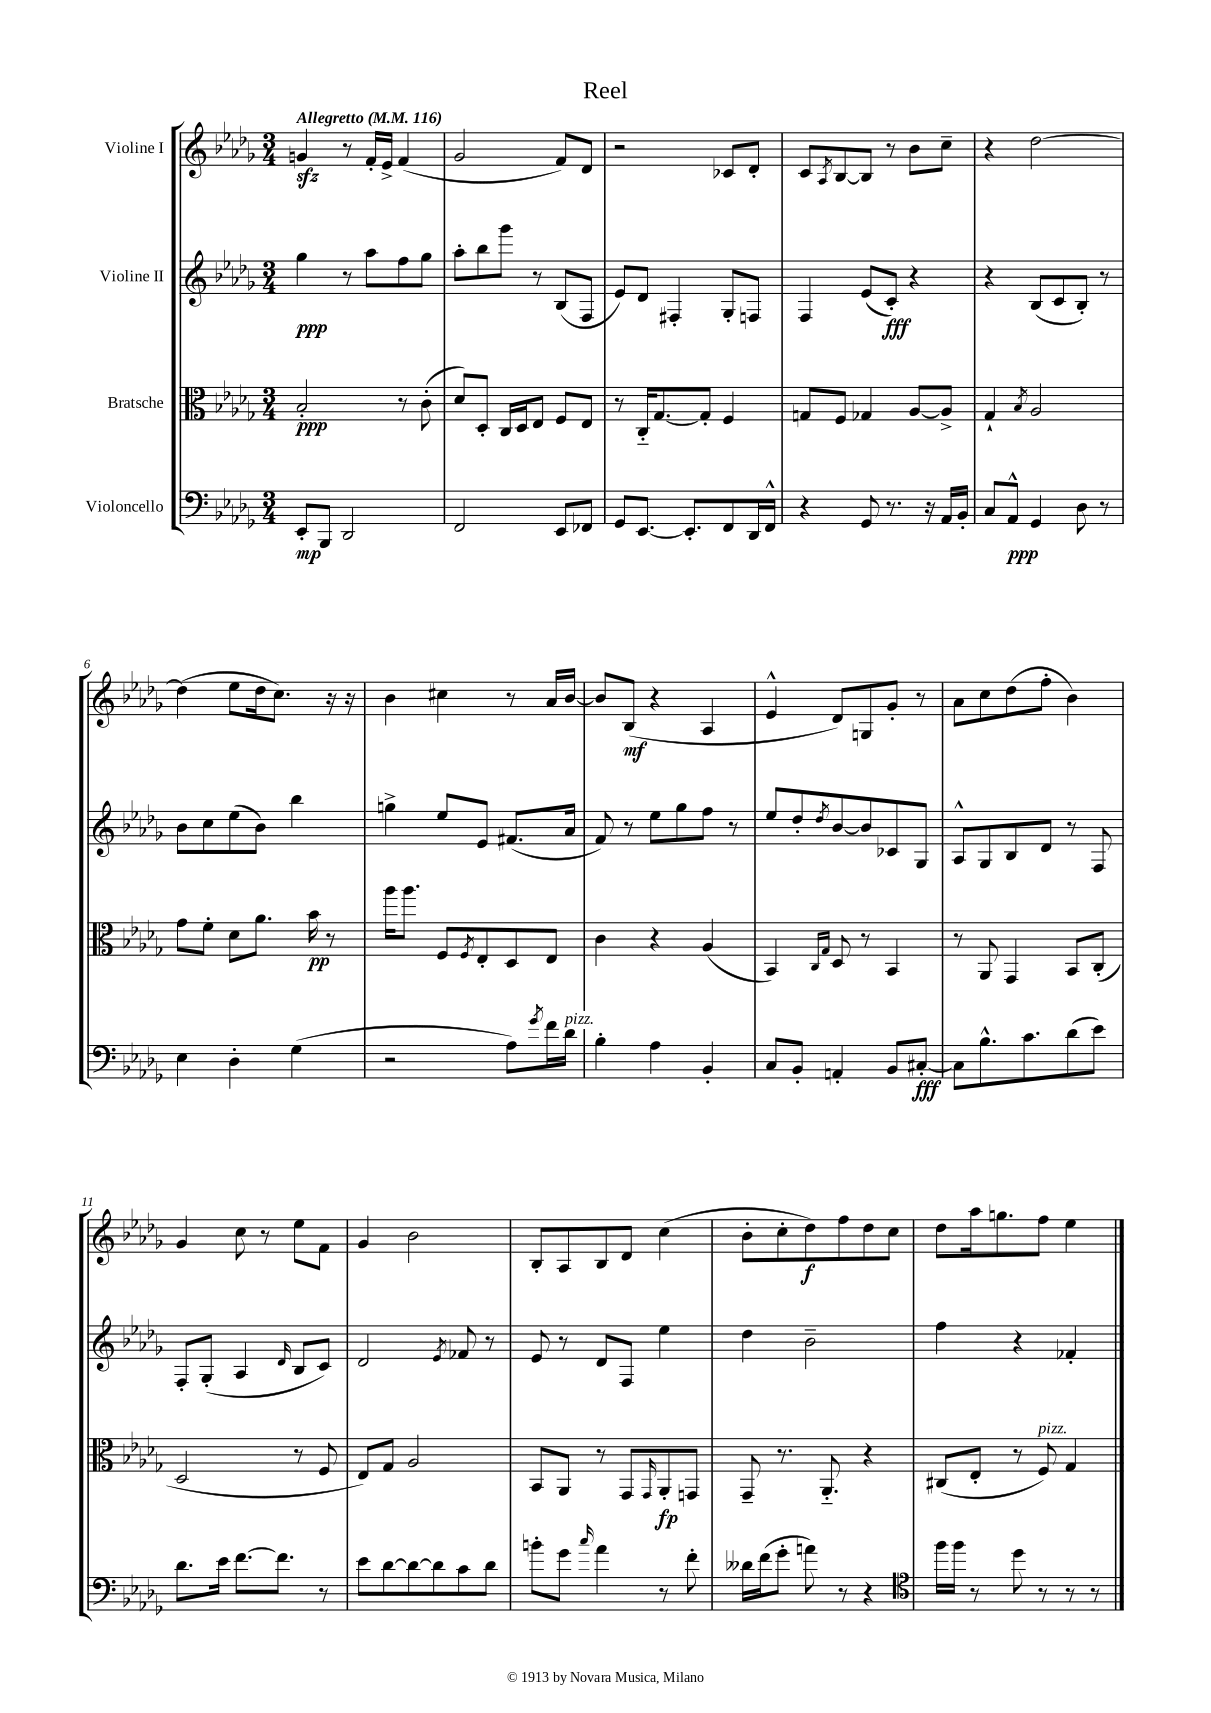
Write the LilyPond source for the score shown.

\header { title = "Reel" }
<<
\new StaffGroup <<
\new Staff = "s0" \with { instrumentName = "Violine I" } {
    \clef treble \key des \major \numericTimeSignature \time 3/4 \tempo "Allegretto" 4 = 116
    g'4\sfz r8 f'16-. ees'16-> f'4( |
    ges'2 f'8) des'8 |
    r2 ces'8 des'8-. |
    c'8 \acciaccatura { aes8 } bes8~ bes8 r8 bes'8 c''8-- |
    r4 des''2~ |
    des''4( ees''8 des''16 c''8.) r16 r16 |
    bes'4 cis''4 r8 aes'16 bes'16~ |
    bes'8 bes8\mf( r4 aes4 |
    ees'4-^ des'8) g8 ges'8-. r8 |
    aes'8 c''8 des''8( f''8-. bes'4) |
    ges'4 c''8 r8 ees''8 f'8 |
    ges'4 bes'2 |
    bes8-. aes8 bes8 des'8 c''4( |
    bes'8-. c''8-. des''8\f) f''8 des''8 c''8 |
    des''8 aes''16 g''8. f''8 ees''4 \bar "|." |
}
\new Staff = "s1" \with { instrumentName = "Violine II" } {
    \clef treble \key des \major \numericTimeSignature \time 3/4
    ges''4\ppp r8 aes''8 f''8 ges''8 |
    aes''8-. bes''8 ges'''8 r8 bes8( f8 |
    ees'8) des'8 fis4-. ges8-. f8 |
    f4 ees'8( c'8-.\fff) r4 |
    r4 bes8( c'8 bes8-.) r8 |
    bes'8 c''8 ees''8( bes'8) bes''4 |
    g''4-> ees''8 ees'8 fis'8.( aes'16 |
    f'8) r8 ees''8 ges''8 f''8 r8 |
    ees''8 des''8-. \acciaccatura { des''8 } bes'8~ bes'8 ces'8 ges8 |
    aes8-^ ges8 bes8 des'8 r8 f8 |
    f8-. ges8-.( aes4 \grace { des'16 } bes8 c'8) |
    des'2 \acciaccatura { ees'8 } fes'8 r8 |
    ees'8 r8 des'8 f8 ees''4 |
    des''4 bes'2-- |
    f''4 r4 fes'4-. \bar "|." |
}
\new Staff = "s2" \with { instrumentName = "Bratsche" } {
    \clef alto \key des \major \numericTimeSignature \time 3/4
    bes2-.\ppp r8 c'8-.( |
    des'8) des8-. c16 des16 ees8 f8 ees8 |
    r8 c16-_ ges8.~ ges8-. f4 |
    g8 f8 ges4 aes8~ aes8-> |
    ges4-! \acciaccatura { bes8 } aes2 |
    ges'8 f'8-. des'8 aes'8. bes'16\pp r8 |
    aes''16 aes''8. f8 \acciaccatura { f8 } ees8-. des8 ees8 |
    c'4 r4 aes4( |
    bes,4) \grace { c16 ges16 } des8 r8 bes,4 |
    r8 aes,8 ges,4 bes,8 c8-.( |
    des2 r8 f8 |
    ees8) ges8 aes2 |
    bes,8 aes,8 r8 ges,8 \grace { ges,16 } aes,8-.\fp g,8 |
    ges,8-- r8. aes,8.-_ r4 |
    cis8( ees8-. r8 f8^\markup { \italic "pizz." }) ges4 \bar "|." |
}
\new Staff = "s3" \with { instrumentName = "Violoncello" } {
    \clef bass \key des \major \numericTimeSignature \time 3/4
    ees,8-.\mp bes,,8 des,2 |
    f,2 ees,8 fes,8 |
    ges,8 ees,8.~ ees,8.-. f,8 des,16 f,16-^ |
    r4 ges,8 r8. r16 aes,16 bes,16-. |
    c8 aes,8-^\ppp ges,4 des8 r8 |
    ees4 des4-. ges4( |
    r2 aes8) \acciaccatura { ges'8 } f'16 des'16^\markup { \italic "pizz." } |
    bes4-. aes4 bes,4-. |
    c8 bes,8-. a,4-. bes,8 cis8~-.\fff |
    cis8 bes8.-^ c'8. des'8( ees'8) |
    des'8. ees'16 f'8.~ f'8. r8 |
    ees'8 des'8~ des'8~ des'8 c'8 des'8 |
    b'8-. ges'8 \grace { c''16 } aes'4 r8 f'8-. |
    deses'16 f'16( ges'8-. a'8) r8 r4 |
    \clef tenor f''16 f''16 r8 des''8 r8 r8 r8 \bar "|." |
}
>>
>>
